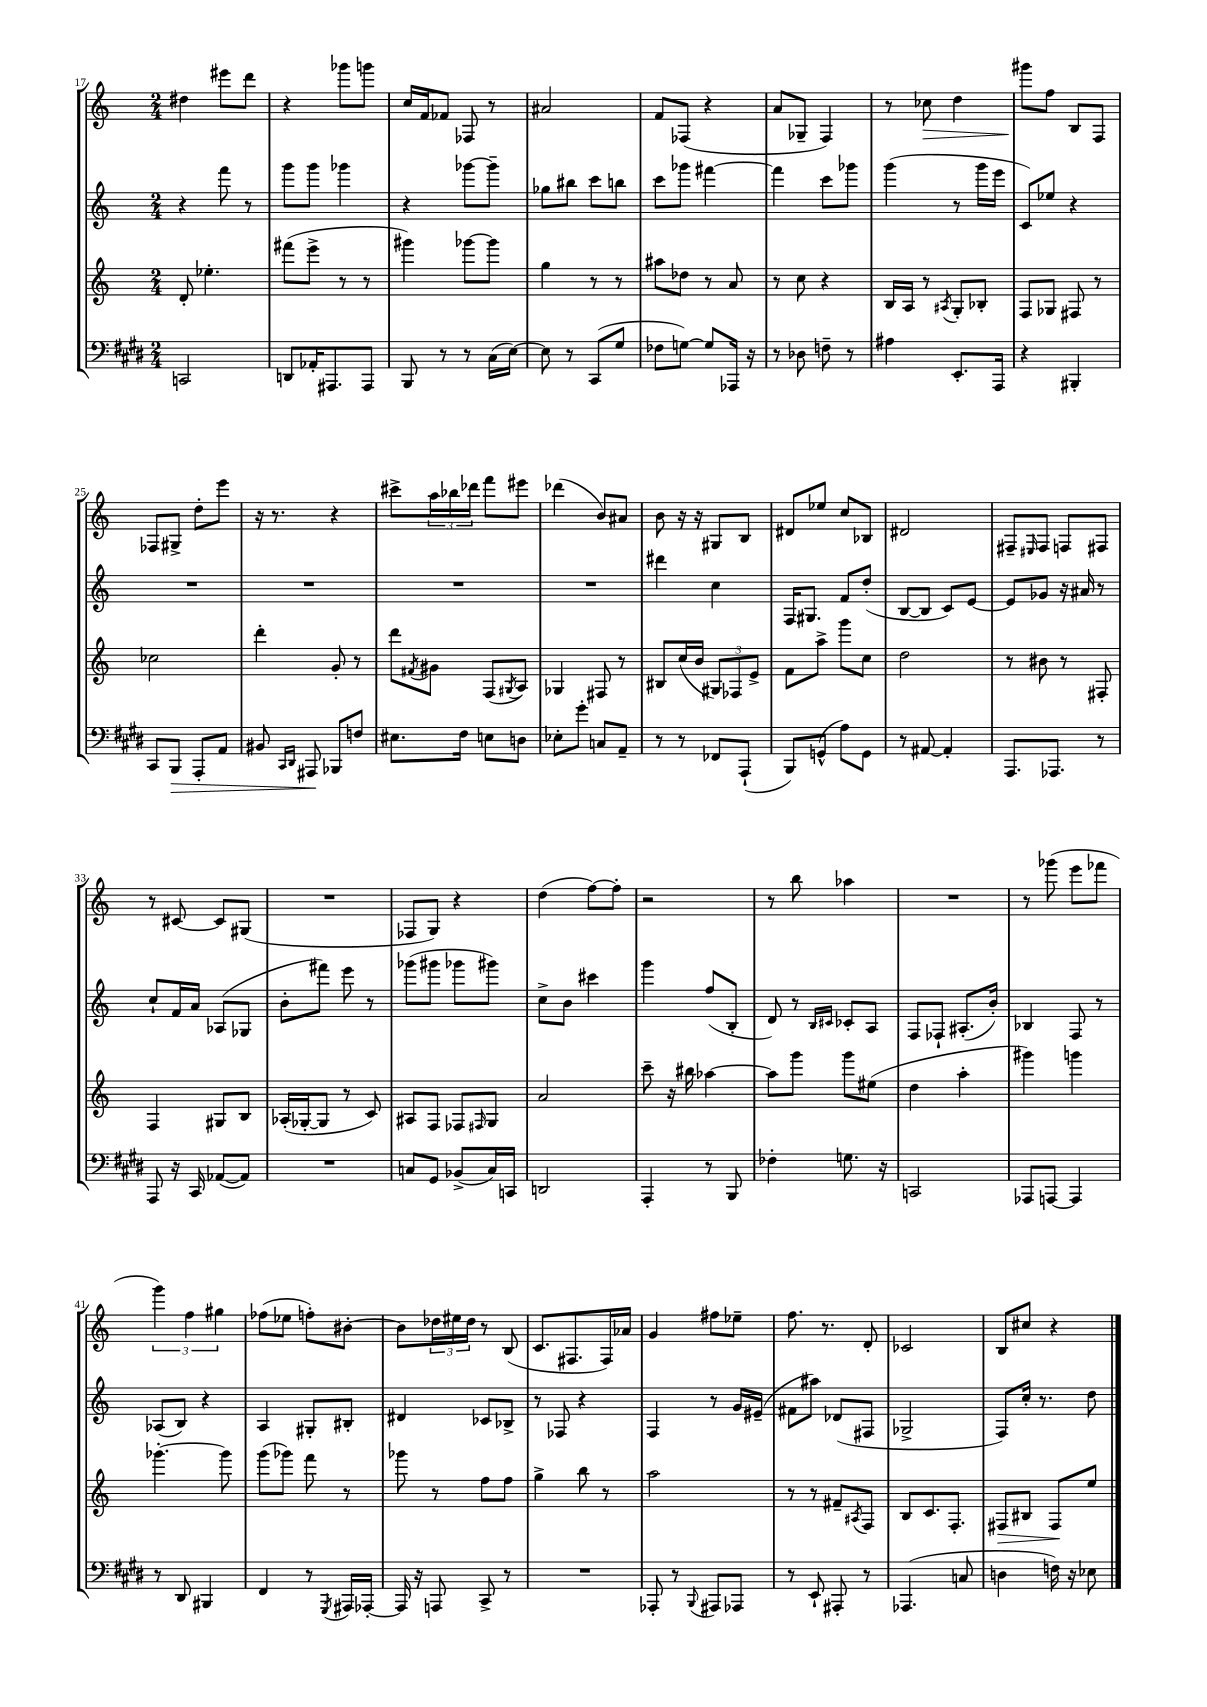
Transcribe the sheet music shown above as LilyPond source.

<<
\new StaffGroup <<
\new Staff = "s0" {
    \clef treble \key c \major \numericTimeSignature \time 2/4
    dis''4 eis'''8 d'''8 |
    r4 ges'''8 g'''8 |
    c''16 f'16 fes'8 fes8 r8 |
    ais'2 |
    f'8 fes8( r4 |
    a'8 ges8-- f4) |
    r8 ces''8\> d''4 |
    gis'''8\! f''8 b8 f8 |
    fes8 gis8-> d''8-. e'''8 |
    r16 r8. r4 |
    cis'''8-> \tuplet 3/2 { a''16 bes''16 des'''16 } f'''8 eis'''8 |
    des'''4( b'8) ais'8 |
    b'8 r16 r16 gis8 b8 |
    dis'8 ees''8 c''8 bes8 |
    dis'2 |
    fis8-- \grace { eis16 } fis8 f8 fis8 |
    r8 cis'8~ cis'8 gis8( |
    R2 |
    fes8 g8) r4 |
    d''4( f''8~) f''8-. |
    r2 |
    r8 b''8 aes''4 |
    R2 |
    r8 ges'''8( e'''8 fes'''8 |
    \tuplet 3/2 { g'''4) f''4 gis''4 } |
    fes''8( ees''8 f''8-.) bis'8~-. |
    bis'8 \tuplet 3/2 { des''16 eis''16 des''16 } r8 b8( |
    c'8. fis8. fis16) aes'16 |
    g'4 fis''8 ees''8-- |
    f''8. r8. d'8-. |
    ces'2 |
    b8 cis''8 r4 \bar "|." |
}
\new Staff = "s1" {
    \clef treble \key c \major \numericTimeSignature \time 2/4
    r4 f'''8 r8 |
    g'''8 g'''8 ges'''4 |
    r4 ges'''8~ ges'''8-- |
    ges''8 bis''8 c'''8 b''8 |
    c'''8 ges'''8 fis'''4~ |
    fis'''4 c'''8 ges'''8 |
    g'''4( r8 g'''16 e'''16 |
    c'8) ees''8 r4 |
    R2 |
    R2 |
    R2 |
    R2 |
    dis'''4 c''4 |
    f16 gis8. f'8 d''8-.( |
    b8~ b8 c'8) e'8~ |
    e'8 ges'8 r16 ais'16 r8 |
    c''8-! f'16 a'16 aes8( ges8 |
    b'8-. fis'''8) e'''8 r8 |
    ges'''8( gis'''8 ges'''8 gis'''8) |
    c''8-> b'8 cis'''4 |
    g'''4 f''8( b8-. |
    d'8) r8 \grace { b16 cis'16 } ces'8-. a8 |
    f8 fes8-! ais8.-.( b'16-.) |
    bes4 f8 r8 |
    aes8( b8) r4 |
    a4 gis8-. bis8-. |
    dis'4 ces'8 bes8-> |
    r8 fes8 r4 |
    f4 r8 g'16 eis'16--( |
    fis'8 ais''8) des'8( fis8 |
    ges2-> |
    f8) c''16-. r8. d''8 \bar "|." |
}
\new Staff = "s2" {
    \clef treble \key c \major \numericTimeSignature \time 2/4
    d'8-. ees''4.-. |
    fis'''8( e'''8-> r8 r8 |
    gis'''4) ges'''8~ ges'''8 |
    g''4 r8 r8 |
    ais''8 des''8 r8 a'8 |
    r8 c''8 r4 |
    b16 a16 r8 \acciaccatura { ais8 } g8-. bes8-. |
    f8 ges8 fis8 r8 |
    ces''2 |
    d'''4-. g'8-. r8 |
    d'''8 \acciaccatura { fis'8 } gis'8 f8( \acciaccatura { gis8 } a8) |
    ges4 fis8 r8 |
    bis8 c''16( b'16 \tuplet 3/2 { gis8) fes8 e'8-> } |
    f'8 a''8-> g'''8 c''8 |
    d''2 |
    r8 bis'8 r8 fis8-. |
    f4 gis8 b8 |
    aes16-.( ges16~-. ges8 r8 c'8) |
    ais8 f8 fes8 \grace { fis16 } g8 |
    a'2 |
    c'''8-- r16 bis''16 aes''4~ |
    aes''8 g'''8 g'''8 eis''8( |
    d''4 a''4-. |
    gis'''4) g'''4 |
    ges'''4.~-. ges'''8 |
    g'''8( ges'''8) f'''8 r8 |
    ges'''8 r8 f''8 f''8 |
    g''4-> b''8 r8 |
    a''2 |
    r8 r8 fis'8-- \acciaccatura { ais8 } f8 |
    b8 c'8. f8.-. |
    fis8\> bis8 fis8\! e''8 \bar "|." |
}
\new Staff = "s3" {
    \clef bass \key e \major \numericTimeSignature \time 2/4
    c,2 |
    d,8 aes,16-. ais,,8. ais,,8 |
    b,,8 r8 r8 cis16( e16~) |
    e8 r8 cis,8( gis8 |
    fes8 g8~) g8 aes,,16 r16 |
    r8 des8 f8-- r8 |
    ais4 e,8.-. a,,16 |
    r4 bis,,4-. |
    cis,8 b,,8\> a,,8-. a,8 |
    bis,8 \grace { cis,16 dis,16 } ais,,8\! bes,,8 f8 |
    eis8. fis16 e8 d8 |
    ees8-. gis'8-. c8 a,8-- |
    r8 r8 fes,8 a,,8-!( |
    b,,8) g,8-^( a8) g,8 |
    r8 ais,8~ ais,4-. |
    a,,8. aes,,8. r8 |
    a,,8 r16 cis,16 aes,8~( aes,8) |
    R2 |
    c8 gis,8 bes,8->( c16) c,16 |
    d,2 |
    a,,4-. r8 b,,8 |
    fes4-. g8. r16 |
    c,2 |
    aes,,8 a,,8~ a,,4 |
    r8 dis,8 bis,,4 |
    fis,4 r8 \acciaccatura { gis,,8 } ais,,16 aes,,16~-. |
    aes,,16 r16 a,,8 cis,8-> r8 |
    R2 |
    aes,,8-. r8 \appoggiatura { b,,8 } ais,,8 aes,,8 |
    r8 e,8-! ais,,8-. r8 |
    aes,,4.( c8 |
    d4 f16) r16 ees8 \bar "|." |
}
>>
>>
\layout { \context { \Score currentBarNumber = #17 } }
